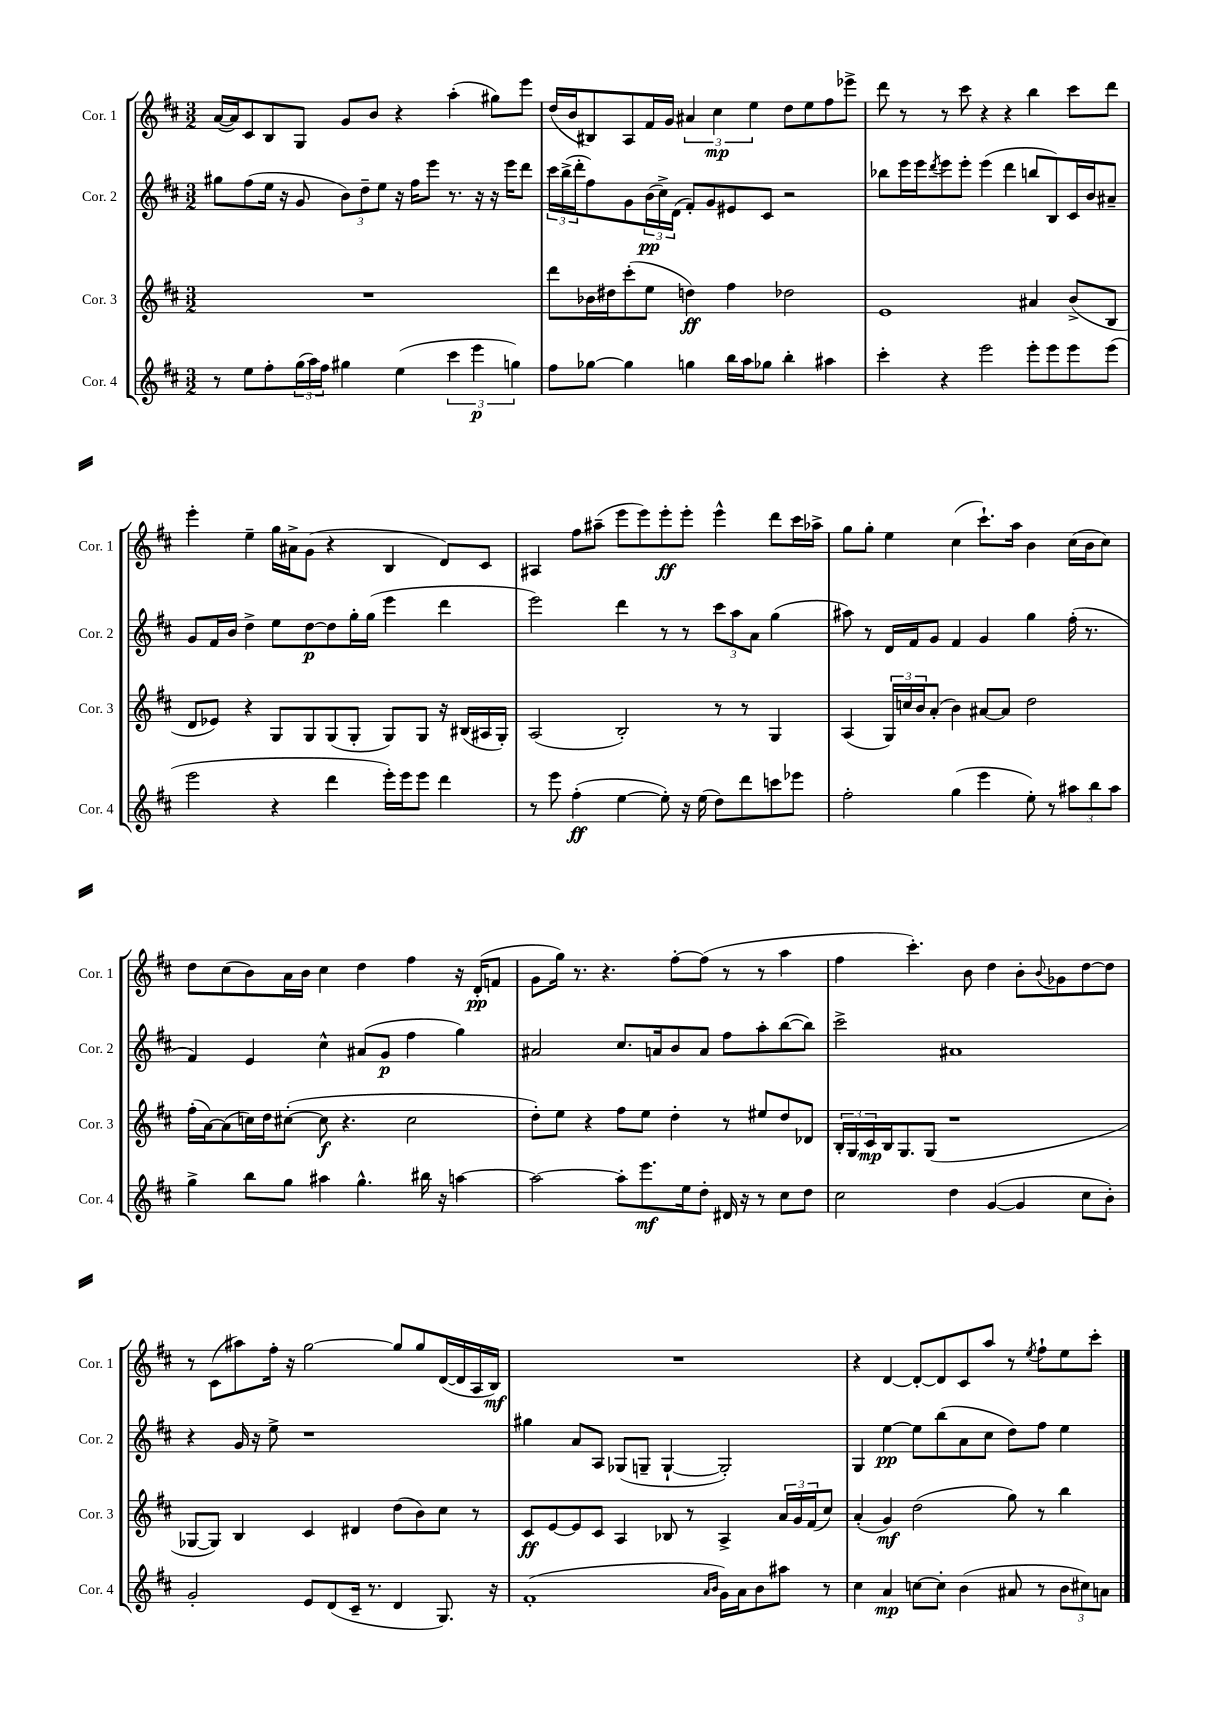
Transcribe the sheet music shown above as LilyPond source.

<<
\new StaffGroup <<
\new Staff = "s0" \with { instrumentName = "Cor. 1" shortInstrumentName = "Cor. 1" } {
    \clef treble \key d \major \numericTimeSignature \time 3/2
    a'16~( a'16) cis'8 b8 g8 g'8 b'8 r4 a''4-.( gis''8) e'''8 |
    d''16( b'16 bis8) a8 fis'16 g'16 \tuplet 3/2 { ais'4 cis''4\mp e''4 } d''8 e''8 fis''8 ees'''8-> |
    d'''8 r8 r8 cis'''8 r4 r4 b''4 cis'''8 d'''8 |
    e'''4-. e''4-- g''16 ais'16-> g'8( r4 b4 d'8) cis'8 |
    ais4 fis''8 ais''8--( e'''8 e'''8) e'''8-.\ff e'''8-. e'''4-^ d'''8 cis'''16 aes''16-> |
    g''8 g''8-. e''4 cis''4( cis'''8.-!) a''16 b'4 cis''16( b'16 cis''8) |
    d''8 cis''8( b'8) a'16 b'16 cis''4 d''4 fis''4 r16 d'16-.\pp( f'8 |
    g'8 g''16) r8. r4. fis''8~-. fis''8( r8 r8 a''4 |
    fis''4 cis'''4.-.) b'8 d''4 b'8-. \appoggiatura { b'8 } ges'8 d''8~ d''8 |
    r8 cis'8( ais''8) fis''16-. r16 g''2~ g''8 g''8 d'16~( d'16 a16 b16\mf) |
    R1. |
    r4 d'4~ d'8~-. d'8 cis'8 a''8 r8 \acciaccatura { e''8 } fis''8-! e''8 cis'''8-. \bar "|." |
}
\new Staff = "s1" \with { instrumentName = "Cor. 2" shortInstrumentName = "Cor. 2" } {
    \clef treble \key d \major \numericTimeSignature \time 3/2
    gis''8 fis''8( e''16 r16 g'8 \tuplet 3/2 { b'8) d''8-- e''8 } r16 fis''16 e'''8 r8. r16 r16 e'''16 d'''8 |
    \tuplet 3/2 { cis'''16 b''16->( d'''16-. } fis''8) g'8 \tuplet 3/2 { b'16\pp( cis''16->) d'16( } fis'8-.) g'8 eis'8 cis'8 r2 |
    bes''8 e'''16 e'''16 \acciaccatura { d'''8 } e'''8 e'''8-. e'''4( d'''4 b''8 b8) cis'16 b'16 ais'8-- |
    g'8 fis'16 b'16 d''4-> e''8 d''8~\p d''8 g''16-. g''16( e'''4 d'''4 |
    e'''2) d'''4 r8 r8 \tuplet 3/2 { cis'''8 a''8 a'8 } g''4( |
    ais''8) r8 d'16 fis'16 g'8 fis'4 g'4 g''4 fis''16-.( r8. |
    fis'4) e'4 cis''4-^ ais'8( g'8\p fis''4 g''4) |
    ais'2 cis''8. a'16 b'8 a'8 fis''8 a''8-. b''8~( b''8) |
    cis'''2-> ais'1 |
    r4 g'16 r16 e''8-> r1 |
    gis''4 a'8 a8 ges8( g8-- g4~-! g2-.) |
    g4 e''4~\pp e''8 b''8( a'8 cis''8 d''8) fis''8 e''4 \bar "|." |
}
\new Staff = "s2" \with { instrumentName = "Cor. 3" shortInstrumentName = "Cor. 3" } {
    \clef treble \key d \major \numericTimeSignature \time 3/2
    R1. |
    d'''8 bes'16 dis''16 cis'''8-.( e''8 d''4\ff) fis''4 des''2 |
    e'1 ais'4 b'8->( b8 |
    d'8 ees'8) r4 g8 g8 g8( g8-. g8) g8 r16 bis16( ais16 g16-.) |
    a2( b2-.) r8 r8 g4 |
    a4( \tuplet 3/2 { g16) c''16 b'16 } a'8-.( b'4) ais'8~ ais'8 d''2 |
    fis''16-.( a'16~) a'8( c''16) d''16 cis''8~-.( cis''8\f r4. cis''2 |
    d''8-.) e''8 r4 fis''8 e''8 d''4-. r8 eis''8 d''8 des'8 |
    \tuplet 3/2 { b16-. g16 cis'16\mp } b16 g8. g8( r1 |
    ges8~ ges8) b4 cis'4 dis'4 d''8( b'8) cis''8 r8 |
    cis'8\ff e'8~ e'8 cis'8 a4 bes8 r8 a4-> \tuplet 3/2 { a'16 g'16 fis'16( } cis''8) |
    a'4-.( g'4\mf) d''2( g''8) r8 b''4 \bar "|." |
}
\new Staff = "s3" \with { instrumentName = "Cor. 4" shortInstrumentName = "Cor. 4" } {
    \clef treble \key d \major \numericTimeSignature \time 3/2
    r8 e''8 fis''8-. \tuplet 3/2 { g''16( a''16) fis''16 } gis''4 e''4( \tuplet 3/2 { cis'''4 e'''4\p g''4) } |
    fis''8 ges''8~ ges''4 g''4 b''16 a''16 ges''8 b''4-. ais''4 |
    cis'''4-. r4 e'''2 e'''8-. e'''8 e'''8 e'''8( |
    e'''2 r4 d'''4 e'''16-.) e'''16 e'''8 d'''4 |
    r8 e'''8 fis''4-.\ff( e''4~ e''8-.) r16 e''16( d''8) d'''8 c'''8 ees'''8 |
    fis''2-. g''4( e'''4 e''8-.) r8 \tuplet 3/2 { ais''8 b''8 ais''8 } |
    g''4-> b''8 g''8 ais''4 g''4.-^ bis''16 r16 a''4~ |
    a''2~ a''8-. e'''8.\mf e''16 d''8-. dis'16 r16 r8 cis''8 d''8 |
    cis''2 d''4 g'4~( g'4 cis''8 b'8-.) |
    g'2-. e'8 d'8( cis'16-- r8. d'4 g8.) r16 |
    fis'1-.( \grace { a'16 b'16 } g'16) a'16 b'8 ais''8 r8 |
    cis''4 a'4\mp c''8~ c''8-. b'4( ais'8 r8 \tuplet 3/2 { b'8 cis''8) a'8 } \bar "|." |
}
>>
>>
\layout { \context { \Score \remove "Bar_number_engraver" } }
